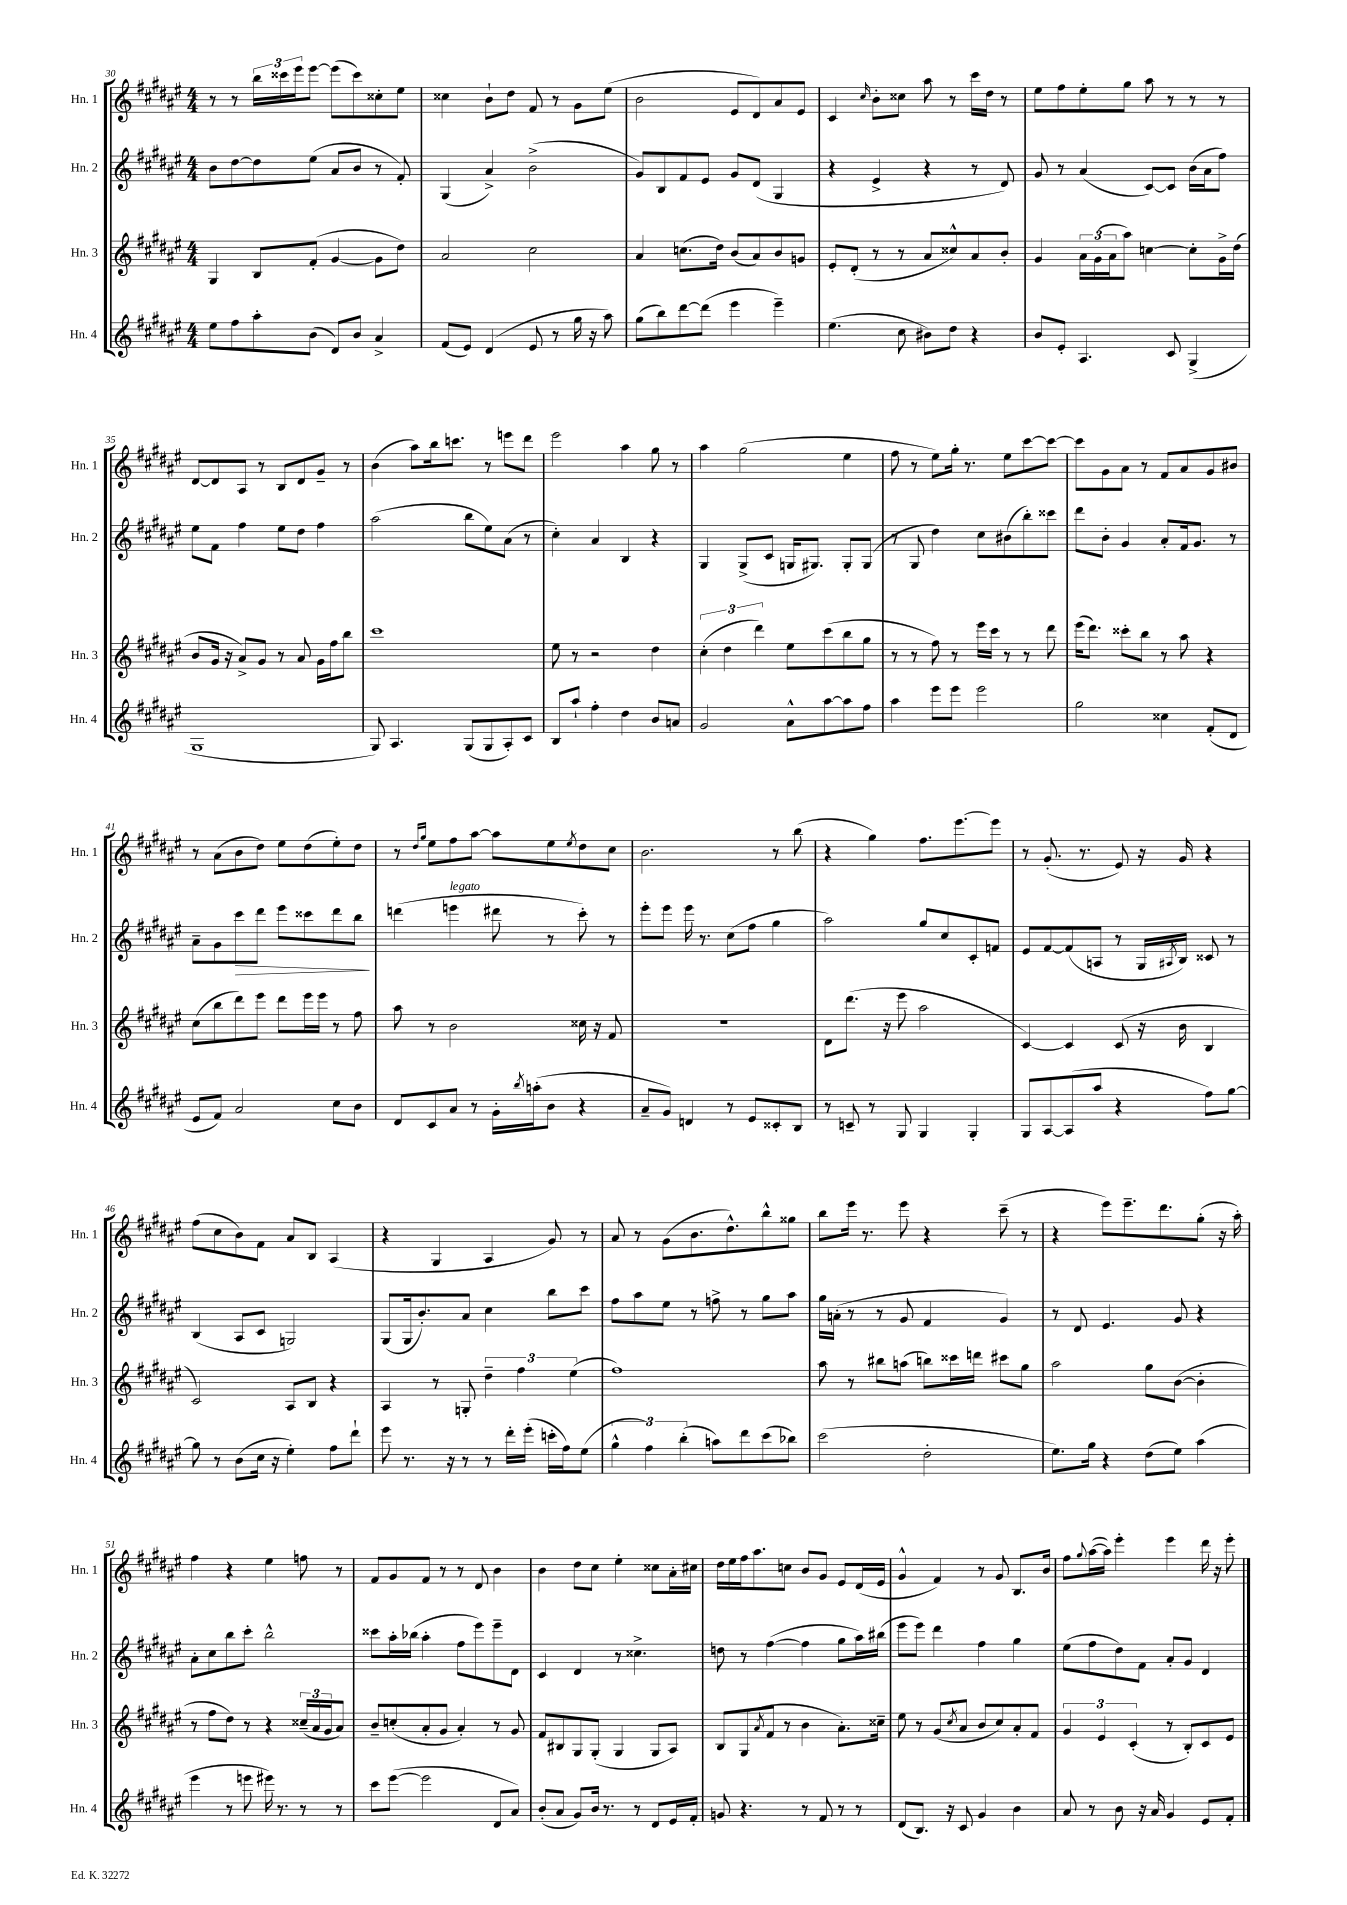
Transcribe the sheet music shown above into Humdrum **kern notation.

**kern	**kern	**kern	**kern
*staff4	*staff3	*staff2	*staff1
*clefG2	*clefG2	*clefG2	*clefG2
*k[f#c#g#d#a#e#]	*k[f#c#g#d#a#e#]	*k[f#c#g#d#a#e#]	*k[f#c#g#d#a#e#]
*M4/4	*M4/4	*M4/4	*M4/4
8ee#	4G#	8b	8r
8ff#	.	[8dd#	8r
8aa#'	8B	8dd#]	24bb
.	.	.	24ccc##
.	.	.	24eee#
(8b	(8f#'	(8ee#	[8eee#
8d#)	[4g#	8a#	(8eee#]
8b	.	8b	8ccc##)
4a#^	8g#]	8r	8cc##'
.	8dd#)	8f#')	8ee#
=	=	=	=
(8f#	2a#	(4G#	4cc##
8e#)	.	.	.
(4d#	.	4a#^)	8b`
.	.	.	8dd#
8e#	2cc#	(2b^	8f#
8r	.	.	8r
16gg#	.	.	8g#
16r	.	.	.
8aa#)	.	.	(8ee#
=	=	=	=
(8gg#	4a#	8g#)	2b
8bb)	.	8B	.
[8ddd#	(8.cc	8f#	.
(8ddd#]	.	8e#	.
.	16dd#)	.	.
4eee#	(8b	8g#	8e#
.	8a#)	(8d#	8d#)
4eee#~)	8b	4G#	8a#
.	8g	.	8e#
=	=	=	=
(4.ee#	8e#'	4r	4c#
.	(8d#'	.	.
.	.	.	16qqcc#
.	8r	4e#^	8b'
8cc#	8r	.	8cc##
8b#)	8a#	4r	8aa#
8dd#	8cc##^^)	.	8r
4r	8a#	8r	16ccc#
.	.	.	16dd#
.	8b'	8d#)	8r
=	=	=	=
8b	4g#	8g#	8ee#
8e#'	.	8r	8ff#
4.A#	24a#	(4a#	8ee#'
.	(24g#	.	.
.	24a#	.	.
.	8aa#)	.	8gg#
.	[4cc	[8c#)	8aa#
8c#	.	8c#]	8r
(4G#^	8cc']	(16b	8r
.	.	16a#	.
.	16g#^	8ff#)	8r
.	(16dd#	.	.
=	=	=	=
1G#	8b	8ee#	[8d#
.	16g#	8f#	8d#]
.	16r	.	.
.	8a#^)	4ff#	8A#
.	8g#	.	8r
.	8r	8ee#	8B
.	8a#	8dd#	8d#
.	16g#	4ff#	8g#~
.	16ff#	.	.
.	8bb	.	8r
=	=	=	=
8G#)	1ccc#	(2aa#	(4b
4.A#	.	.	.
.	.	.	8aa#)
.	.	.	16bb
.	.	.	8.ccc
(8G#	.	8bb	.
8G#	.	8ee#)	8r
8A#')	.	(8a#	8eee
8c#	.	8r	8ddd#
=	=	=	=
8B	8ee#	4cc#')	2eee#
8aa#`	8r	.	.
4ff#'	2r	4a#	.
4dd#	.	4B	4aa#
8b	4dd#	4r	8gg#
8a	.	.	8r
=	=	=	=
2g#	(6cc#'	4G#	4aa#
.	6dd#	.	.
.	.	(8G#^	(2gg#
.	6ddd#)	.	.
.	.	8c#	.
8a#^^	8ee#	16G	.
.	.	8.G#)	.
[8aa#	(8ccc#	.	.
8aa#]	8bb	8G#'	4ee#
8ff#	8gg#	(8G#	.
=	=	=	=
4aa#	8r	8r	8ff#
.	8r	8G#	8r
8eee#	8ff#)	4dd#)	8ee#)
8eee#	8r	.	16gg#'
.	.	.	8.r
2eee#	16eee#	8cc#	.
.	16ccc#	.	.
.	8r	(8b#	8ee#
.	8r	8bb')	[8ccc#
.	8ddd#	8ccc##	8ccc#_
=	=	=	=
2gg#	(16eee#	8ddd#	8ccc#]
.	8.ddd#)	.	.
.	.	8b'	8g#
.	8ccc##'	4g#	8a#
.	8bb	.	8r
4cc##	8r	8a#'	8f#
.	8aa#	16f#	8a#
.	.	8.g#	.
(8f#'	4r	.	8g#
8d#	.	8r	8b#
=	=	=	=
8e#	(8cc#	8a#~	8r
8f#)	8bb	8g#	(8a#
2a#	8ddd#)	8ccc#	8b
.	8eee#	8ddd#	8dd#)
.	8ddd#	8eee#	8ee#
.	16eee#	8ccc##	(8dd#
.	16eee#	.	.
8cc#	8r	8ddd#	8ee#')
8b	8ff#	8bb	8dd#
=	=	=	=
8d#	8aa#	(4ddd	8r
.	.	.	16qqdd#
.	.	.	16qqgg#
8c#	8r	.	8ee#
8a#	2b	4eee	8ff#
8r	.	.	[8aa#
16g#'	.	8ddd#	8aa#]
8qbb	.	.	.
(16aa'	.	.	.
8b	.	8r	8ee#
.	.	.	8qee#
4r	16cc##	8ccc#')	8dd#
.	16r	.	.
.	8f#	8r	8cc#
=	=	=	=
8a#~	1r	8eee#'	2.b
8g#)	.	8eee#	.
4d	.	16eee#	.
.	.	8.r	.
8r	.	(8cc#	.
8e#	.	8ff#	.
8c##'	.	4gg#	8r
8B	.	.	(8bb
=	=	=	=
8r	8d#	2aa#)	4r
8c~	(8.ddd#	.	.
8r	.	.	4gg#)
.	16r	.	.
8G#	8eee#	.	.
4G#	2aa#	8gg#	8.ff#
.	.	8cc#	.
.	.	.	[8.eee#
4G#'	.	8c#'	.
.	.	8f	8eee#]
=	=	=	=
8G#	[4c#)	8e#	8r
[8A#	.	[8f#	(8.g#'
(8A#]	4c#]	(8f#]	.
.	.	.	8.r
8aa#	.	8A	.
4r	(8c#	8r	8e#)
.	16r	16G#	16r
.	.	8qA#	.
.	16b	16B)	16g#
8ff#)	4B	8c##	4r
[8gg#	.	8r	.
=	=	=	=
8gg#]	2c#)	(4B	(8ff#
8r	.	.	8cc#
(8b	.	8A#	8b)
16cc#	.	8c#	8f#
16r	.	.	.
4ee#')	8A#	2G)	8a#
.	8B	.	8B
8ff#	4r	.	(4A#
8ddd#`	.	.	.
=	=	=	=
8eee#	4A#	(8G#	4r
8.r	.	16G#	.
.	.	8.b')	.
.	8r	.	4G#
16r	.	.	.
8r	8G'	8a#	.
8r	6dd#~	4cc#	4A#
16ddd#'	.	.	.
.	6ff#	.	.
(16eee#'	.	.	.
16ccc'	.	8bb	8g#)
16ff#)	.	.	.
.	(6ee#	.	.
(8ee#	.	8ccc#	8r
=	=	=	=
6gg#^^	1ff#)	8ff#	8a#
.	.	8aa#	8r
6ff#)	.	.	.
.	.	8ee#	(8g#
(6bb'	.	.	.
.	.	8r	8.b
8aa)	.	8ff^	.
.	.	.	8.dd#^^)
8ddd#	.	8r	.
(8ccc#	.	8gg#	8bb^^
8bb-)	.	8aa#	8gg##
=	=	=	=
(2ccc#	8aa#	16gg#	8bb
.	.	(16a'	.
.	8r	8r	16eee#
.	.	.	8.r
.	8bb#	8r	.
.	(8aa	8g#	8eee#
2dd#'	8bb)	4f#	4r
.	16ccc##	.	.
.	16ddd	.	.
.	8ccc#	4g#)	(8ccc#~
.	8gg#	.	8r
=	=	=	=
8.ee#)	2aa#	8r	4r
.	.	8d#	.
16gg#	.	.	.
4r	.	4.e#	8eee#)
.	.	.	8.eee#~
(8dd#	8gg#	.	.
.	.	.	8.ddd#
8ee#)	([8b	8g#	.
(4aa#	4b']	4r	(8gg#'
.	.	.	16r
.	.	.	16aa#')
=	=	=	=
4eee#	8r	8a#'	4ff#
.	8ff#	8cc#	.
8r	8dd#)	8bb	4r
8eee	8r	8ccc#'	.
16eee#)	4r	2bb^^	4ee#
8.r	.	.	.
8r	(24cc##~	.	8ff
.	24a#	.	.
.	24g#	.	.
8r	8a#)	.	8r
=	=	=	=
8ccc#	8b~	8ccc##	8f#
([8eee#	(8cc'	16aa#'	8g#
.	.	(16bb-	.
2eee#]	8a#'	4aa#'	8f#
.	8g#	.	8r
.	4a#')	8ff#	8r
.	.	8eee#)	8d#
8d#	8r	8eee#~	4b
8a#)	8g#	8d#	.
=	=	=	=
(8b'	8f#	4c#	4b
8a#	8B#	.	.
8g#)	8G#	4d#	8dd#
16b	(8G#'	.	8cc#
8.r	.	.	.
.	4G#	8r	4ee#'
8r	.	4.cc##^	.
8d#	8G#	.	8cc##
16e#	8A#)	.	16a#'
16f#'	.	.	16cc#
=	=	=	=
8g	8B	8dd	16dd#
.	.	.	16ee#
4.r	(8G#	8r	16ff#
.	.	.	8.aa#
.	8qa#	.	.
.	8f#	([4ff#	.
.	8r	.	8cc
8r	4b	4ff#]	8b
8f#	.	.	8g#
8r	8.a#')	8gg#	8e#
8r	.	16aa#)	(16d#
.	16cc##~	(16bb#	16e#
=	=	=	=
(8d#	8ee#	8eee#	4g#^^
8.B)	8r	8eee#)	.
.	(8g#	4ddd#	4f#)
16r	.	.	.
.	8qcc#	.	.
8c#	8a#	.	.
4g#	8b	4ff#	8r
.	8cc#)	.	8g#
4b	8a#'	4gg#	8.B
.	8f#	.	.
.	.	.	16b
=	=	=	=
8a#	6g#	(8ee#	8ff#
.	.	.	8qqgg#
8r	.	8ff#	([16aa#
.	6e#	.	.
.	.	.	16aa#])
8b	.	8dd#)	4eee#'
.	(6c#'	.	.
16r	.	8f#	.
16a#	.	.	.
4g#	8r	8a#'	4eee#
.	8B')	8g#	.
8e#	8c#	4d#	16ddd#
.	.	.	16r
8f#'	8e#	.	8eee#'
==	==	==	==
*-	*-	*-	*-
